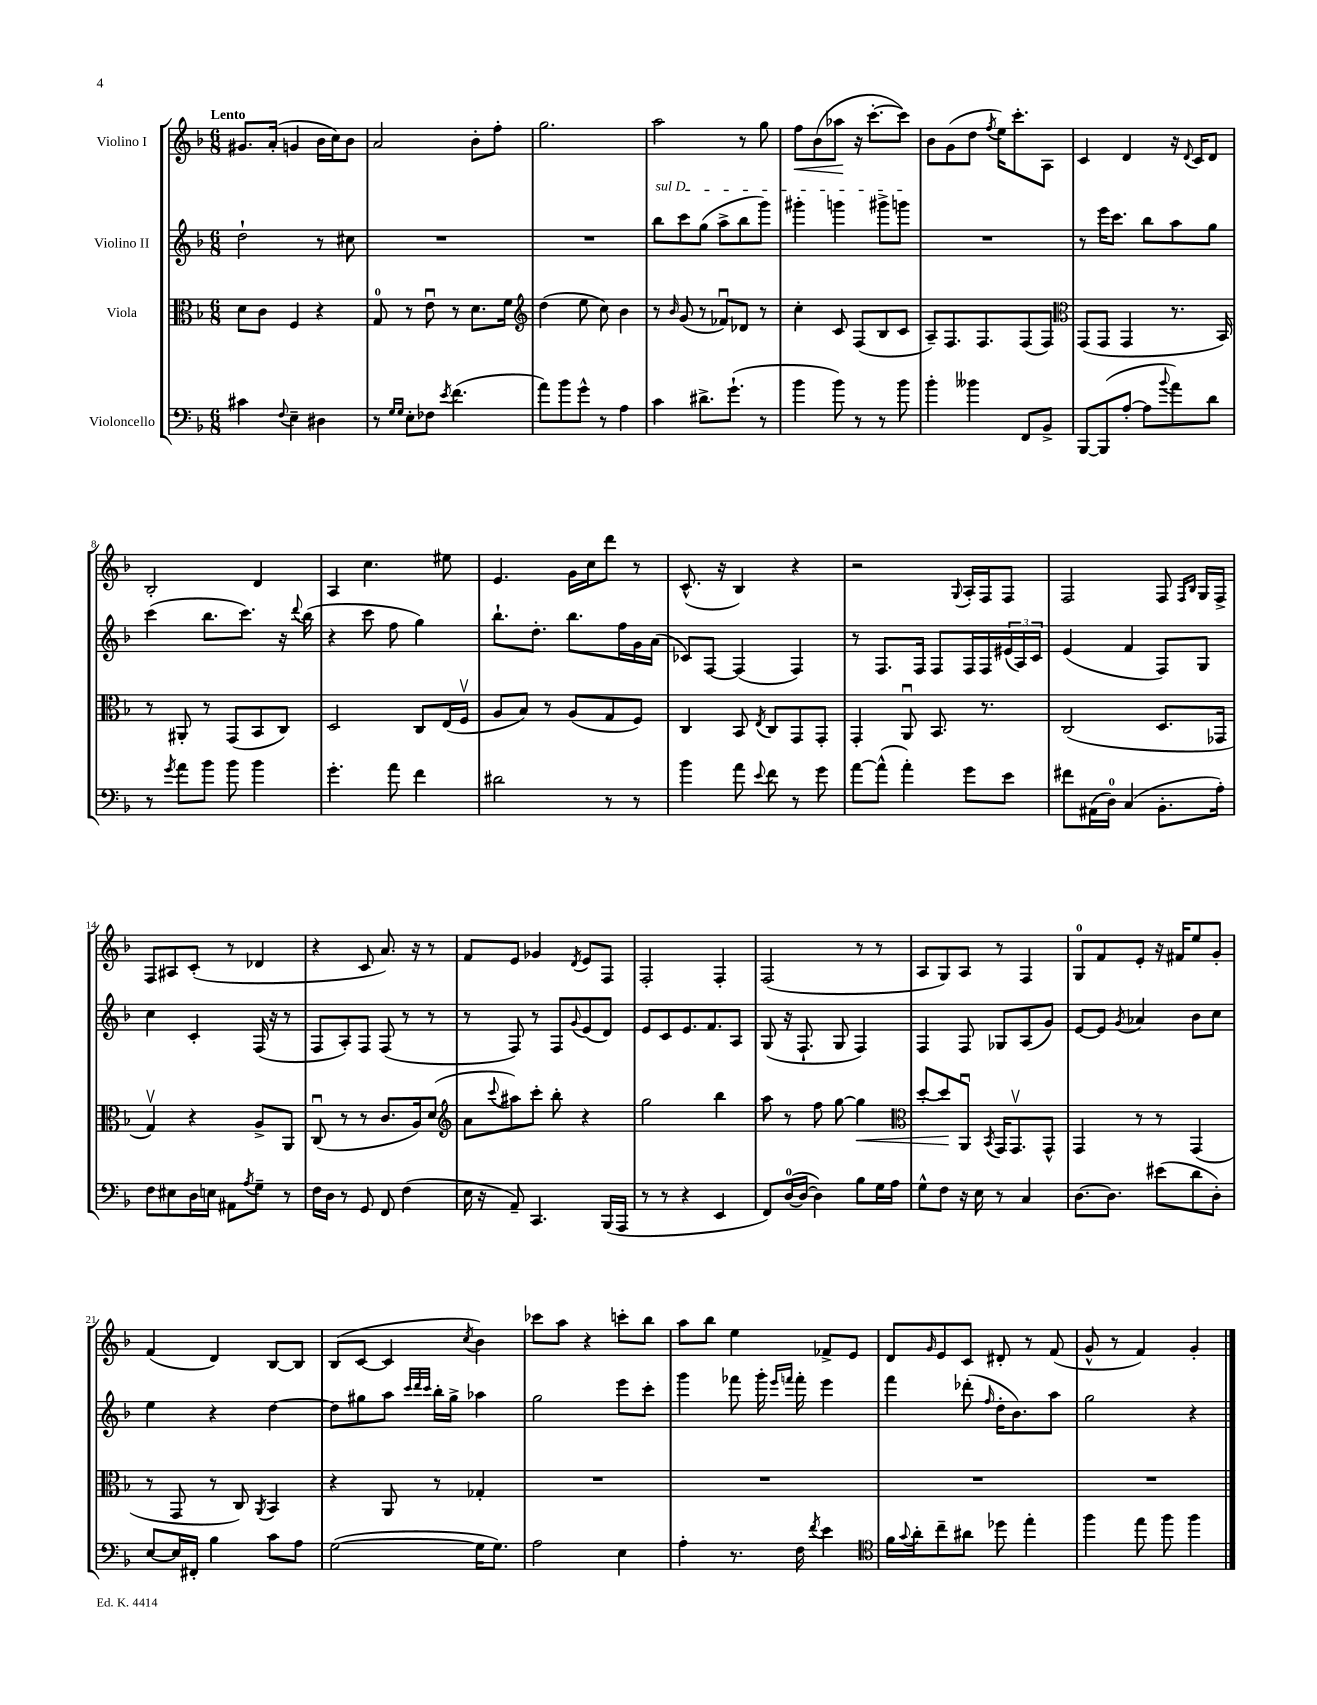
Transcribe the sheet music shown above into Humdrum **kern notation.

**kern	**kern	**kern	**kern
*staff4	*staff3	*staff2	*staff1
*clefF4	*clefC3	*clefG2	*clefG2
*k[b-]	*k[b-]	*k[b-]	*k[b-]
*M6/8	*M6/8	*M6/8	*M6/8
4c#	8d	2dd`	8.g#
.	8c	.	.
.	.	.	(16a'
8qqF	.	.	.
4E~	4F	.	4g
4D#	4r	8r	16b-
.	.	.	16cc)
.	.	8cc#	8b-
=	=	=	=
8r	8G	2.r	2a
16qqG	.	.	.
16qqG	.	.	.
8E'	8r	.	.
8F-	8eu	.	.
8qe	.	.	.
(4.f	8r	.	.
.	8.d	.	8b-'
.	.	.	8ff'
.	16f	.	.
=	=	=	=
*	*clefG2	*	*
8a)	(4dd	2.r	2.gg
8b-	.	.	.
8g^^	8ee	.	.
8r	8cc)	.	.
4A	4b-	.	.
=	=	=	=
4c	8r	8bb-	2aa
.	16qqb-	.	.
.	(8g	8ccc	.
8.d#^	8r	(8gg	.
.	8f-u)	8aa^	.
(8.g`	.	.	.
.	8d-	8bb-	8r
8r	8r	8ggg)	8gg
=	=	=	=
4b-	4cc'	4ggg#'	8ff
.	.	.	(8b-
8b-)	8c	4ggg	8aa-
8r	(8F	.	16r
.	.	.	[8.ccc'
8r	8B-	8ggg#^	.
8b-	8c	8ggg	8ccc])
=	=	=	=
4b-'	8A~)	2.r	8b-
.	8.F	.	(8g
4b--	.	.	8dd
.	8.F	.	.
.	.	.	8qff
.	.	.	16ee)
.	.	.	8.ccc'
8FF	(8F	.	.
8BB-^	8F)	.	8A
=	=	=	=
*	*clefC3	*	*
[8BBB-	(8GG	8r	4c
(8BBB-]	8GG	16eee	.
.	.	8.ccc	.
[8A'	4GG	.	4d
8A]	.	8bb-	.
8qqb-	.	.	.
8a)	8.r	8aa	16r
.	.	.	8qqd
.	.	.	16c
8d	.	8gg	8d
.	16BB-)	.	.
=	=	=	=
8r	8r	(4ccc	2B-'
8qg	.	.	.
8a	8AA#'	.	.
8b-	8r	8.bb-	.
8b-	(8GG	.	.
.	.	8.ccc)	.
4b-	8BB-	.	4d
.	8C)	16r	.
.	.	8qqddd	.
.	.	(16bb-	.
=	=	=	=
4.g'	2D	4r	4A
.	.	8ccc	4.cc
8a	.	8ff	.
4f	8C	4gg)	.
.	(16E	.	8ee#
.	16Fv	.	.
=	=	=	=
2d#	8A	8.bb-`	4.e
.	8B-)	.	.
.	.	8.dd'	.
.	8r	.	.
.	(8A	8.bb-	16g
.	.	.	16cc
8r	8G	.	8ddd
.	.	16ff	.
8r	8F)	16g	8r
.	.	(16a	.
=	=	=	=
4b-	4C	8c-)	(8.c^^
.	.	[8F	.
.	.	.	16r
8a	8BB-	(4F]	4B-)
8qqe	8qE	.	.
8f	8C	.	.
8r	8GG	4F)	4r
8g	8GG'	.	.
=	=	=	=
[8a	4GG'	8r	2r
(8a^^]	.	8.F	.
4a')	8AAu	.	.
.	.	16F	.
.	8.BB-	8F	.
.	.	.	8qqG
8g	.	16F	16A'
.	8.r	16F	16F
8e	.	(24e#	8F
.	.	24A)	.
.	.	24c	.
=	=	=	=
8f#	(2C	(4e	2F
(16AA#	.	.	.
16D)	.	.	.
(4C	.	4f	.
8.BB-'	8.D	8F)	8F
.	.	.	16qqF
.	.	.	16qqB-
.	.	8G	16G
16A')	16GG-	.	16F^
=	=	=	=
8F	4Gv)	4cc	8F
8E#	.	.	8A#
16D	4r	4c'	(8c'
16E	.	.	.
8AA#	.	.	8r
8qA	.	.	.
8G~	8A^	(16F	4d-
.	.	16r	.
8r	8AA	8r	.
=	=	=	=
16F	(8Cu	8F	4r
16D	.	.	.
8r	8r	8A')	.
8GG	8r	8F	8c
8FF	8.c	(8F	8.a)
(4F	.	8r	.
.	16A)	.	16r
.	(8d	8r	8r
=	=	=	=
*	*clefG2	*	*
16E	8a	8r	8f
16r	.	.	.
.	8qqccc	.	.
8AA~)	8aa#)	8F)	8e
4.CC	8ccc'	8r	4g-
.	8bb-'	8F	.
.	.	8qqg	8qd
.	4r	(8e	8e
(16BBB-	.	8d)	8F
16AAA	.	.	.
=	=	=	=
8r	2gg	8e	2F'
8r	.	8c	.
4r	.	8.e	.
.	.	8.f	.
4EE	4bb-	.	4F'
.	.	8A	.
=	=	=	=
8FF)	8aa	(8G	(2F
([16D	8r	16r	.
16D_	.	8.F`	.
4D])	8ff	.	.
.	[8gg	8G	.
8B-	4gg]	4F)	8r
16G	.	.	8r
16A	.	.	.
=	=	=	=
*	*clefC3	*	*
8G^^	[8dd'	4F	8A
8F	8dd]	.	8G)
16r	8AAu	8F	8A
16E	.	.	.
.	8qBB-	.	.
8r	16GG	8G-	8r
.	8.GGv	.	.
4C	.	(8A	4F
.	8GG^^	8g)	.
=	=	=	=
[8.D	4GG	[8e	8G
.	.	8e]	8f
8.D]	.	.	.
.	.	8qg	.
.	8r	4a-	8e'
(8e#	8r	.	16r
.	.	.	16f#
8d	(4GG	8b-	8ee
8D')	.	8cc	8g'
=	=	=	=
[8E	8r	4ee	(4f
16E]	8GG	.	.
16FF#'	.	.	.
4B-	8r	4r	4d)
.	8C)	.	.
.	8qAA	.	.
8c	4BB-	[4dd	[8B-
8A	.	.	8B-]
=	=	=	=
([2G	4r	8dd]	(8B-
.	.	8gg#	[8c
.	8AA	8aa	4c]
.	.	32qqccc	.
.	.	32qqddd	.
.	.	32qqccc	.
.	8r	16bb-'	.
.	.	16gg#^	.
.	.	.	8qcc
16G]	4G-'	4aa-	4b-)
8.G)	.	.	.
=	=	=	=
2A	2.r	2gg	8ccc-
.	.	.	8aa
.	.	.	4r
4E	.	8eee	8ccc'
.	.	8ccc'	8bb-
=	=	=	=
4A'	2.r	4ggg	8aa
.	.	.	8bb-
8.r	.	8fff-	4ee
.	.	16ggg'	.
.	.	16qqeee	.
.	.	16qqfff	.
16F	.	16fff'	.
8qf	.	.	.
4e	.	4eee	8f-^
.	.	.	8e
=	=	=	=
*clefC4	*	*	*
16f	2.r	4fff	8d
8qqg	.	.	.
16a'	.	.	.
.	.	.	16qqg
8cc~	.	.	8e
8a#	.	(8ddd-'	8c
.	.	16qqff	.
8dd-	.	16dd'	8d#'
.	.	8.b-)	.
4ee'	.	.	8r
.	.	8aa	(8f
=	=	=	=
4ff	2.r	2gg	8g^^
.	.	.	8r
8ee	.	.	4f)
8ff	.	.	.
4ff	.	4r	4g'
==	==	==	==
*-	*-	*-	*-
